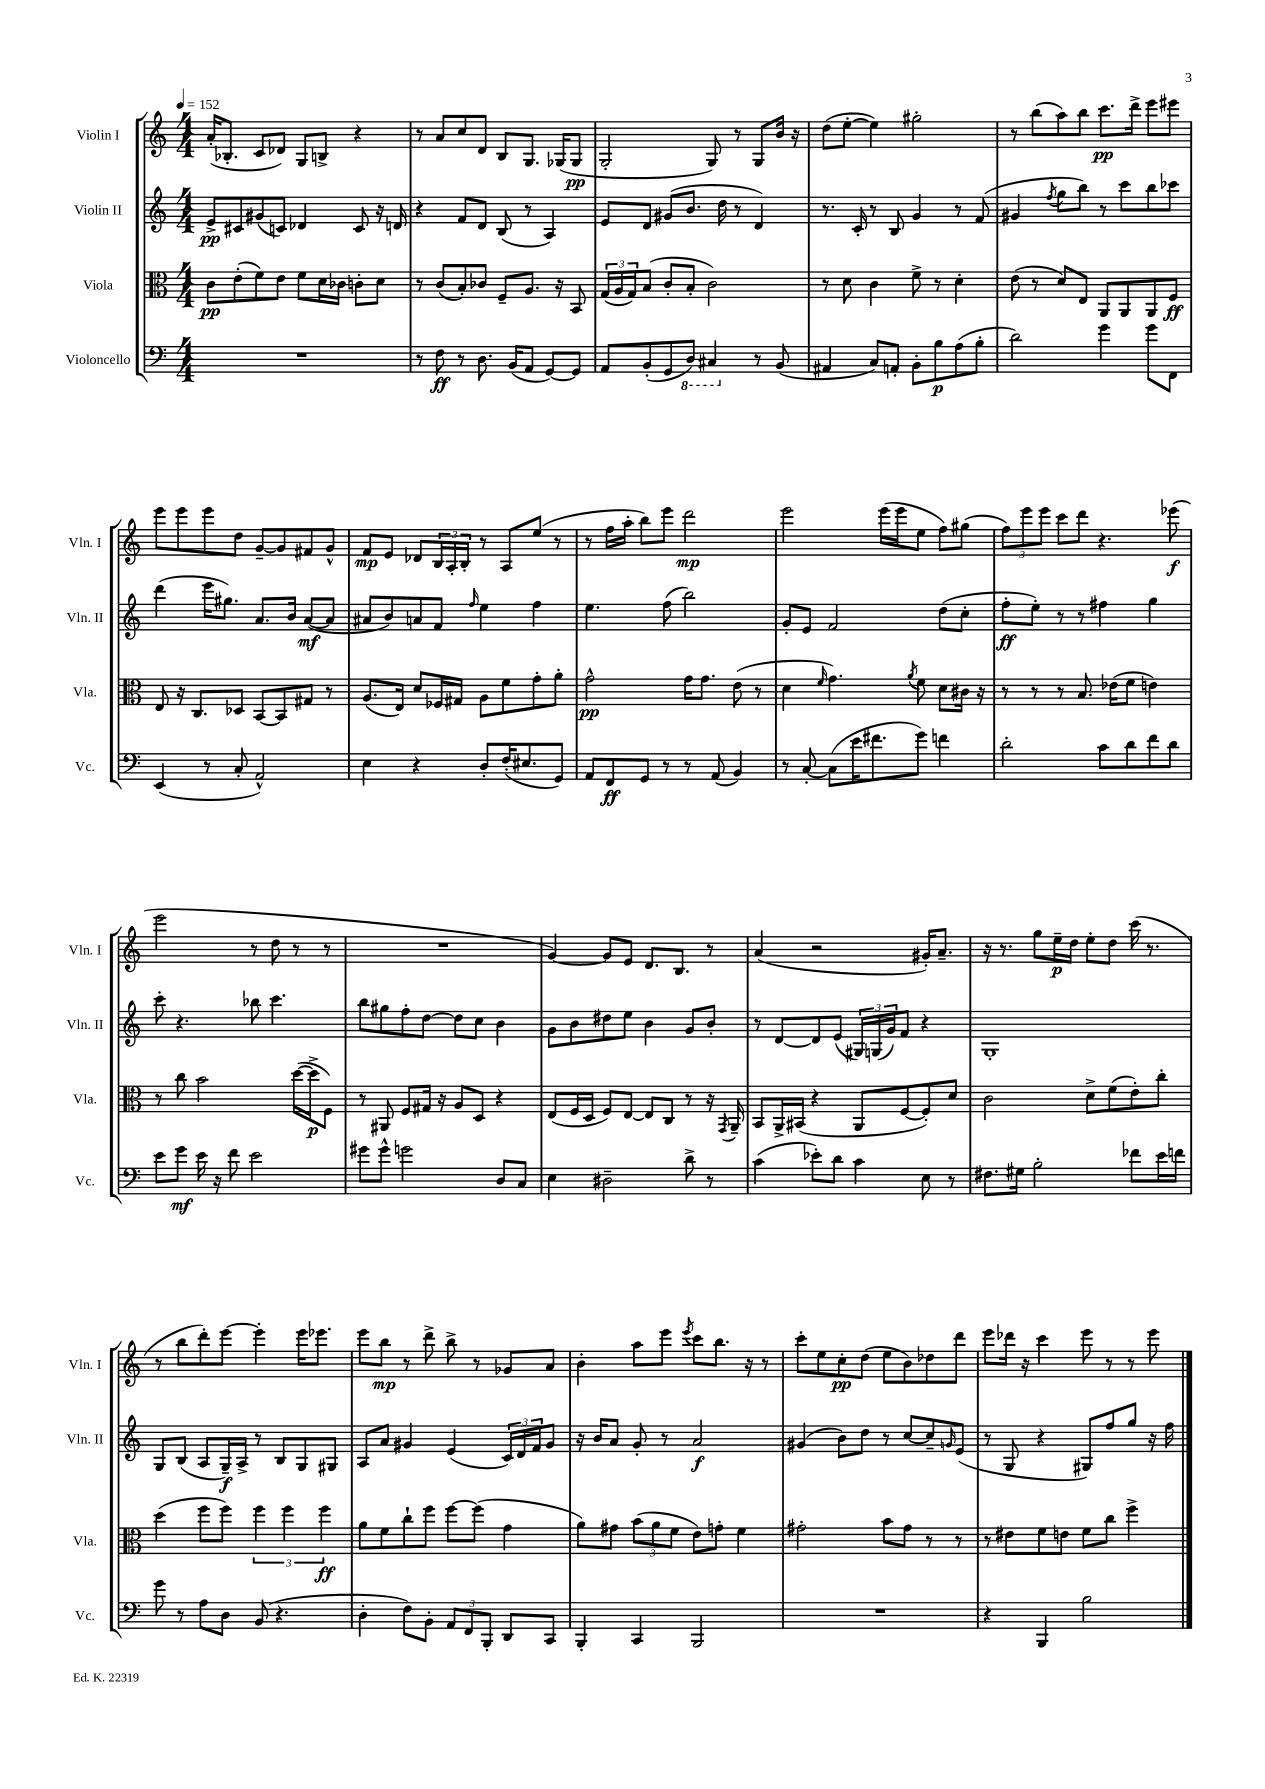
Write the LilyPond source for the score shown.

<<
\new StaffGroup <<
\new Staff = "s0" \with { instrumentName = "Violin I" shortInstrumentName = "Vln. I" } {
    \clef treble \key c \major \numericTimeSignature \time 4/4 \tempo 4 = 152
    a'16-.( bes8.-. c'8 des'8) g8 b8-> r4 |
    r8 a'8 c''8 d'8 b8 g8. ges16( ges8\pp |
    g2-. g8) r8 g8 b'16 r16 |
    d''8( e''8~-. e''4) gis''2-. |
    r8 b''8( a''8) b''8 c'''8.\pp d'''16-> e'''8 eis'''8 |
    e'''8 e'''8 e'''8 d''8 g'8~-- g'8 fis'8 g'8-^ |
    f'8\mp e'8 des'8 \tuplet 3/2 { b16 a16-. b16-. } r8 a8 e''8( r8 |
    r8 f''16 a''16-. b''8) e'''8 d'''2\mp |
    e'''2 e'''16( e'''16 e''8 f''8) gis''8( |
    \tuplet 3/2 { f''8) e'''8 e'''8 } c'''8 d'''8 r4. ees'''8\f( |
    e'''2 r8 d''8 r8 r8 |
    R1 |
    g'4~) g'8 e'8 d'8. b8. r8 |
    a'4( r2 gis'16-.) a'8.-- |
    r16 r8. g''8 e''16--\p d''16 e''8-. d''8 c'''16( r8. |
    r8 b''8 d'''8-.) e'''8~ e'''4-. e'''16 ees'''8. |
    e'''8 b''8\mp r8 d'''8-> b''8-> r8 ges'8 a'8 |
    b'4-. a''8 e'''8 \acciaccatura { e'''8 } c'''8 b''8. r16 r8 |
    c'''8-. e''8 c''8-.\pp d''8( e''8 b'8) des''8 d'''8 |
    e'''8 des'''16 r16 c'''4 e'''8 r8 r8 e'''8 \bar "|." |
}
\new Staff = "s1" \with { instrumentName = "Violin II" shortInstrumentName = "Vln. II" } {
    \clef treble \key c \major \numericTimeSignature \time 4/4
    e'8->\pp cis'8 gis'8( c'8) des'4 c'8 r16 d'16 |
    r4 f'8 d'8 b8( r8 a4) |
    e'8 d'8 gis'8( b'8. d''16 r8 d'4) |
    r8. c'16-. r8 b8 g'4 r8 f'8( |
    gis'4 \acciaccatura { f''8 } g''8 b''8) r8 c'''8 b''8 ces'''8 |
    d'''4( e'''16 gis''8.) a'8. b'16 a'8~\mf( a'8 |
    ais'8 b'8) a'8 f'8 \grace { f''16 } e''4 f''4 |
    e''4. f''8( b''2) |
    g'8-. e'8 f'2 d''8( c''8-. |
    f''8-.\ff e''8-.) r8 r8 fis''4 g''4 |
    c'''8-. r4. bes''8 c'''4. |
    b''8 gis''8 f''8-. d''8~ d''8 c''8 b'4 |
    g'8 b'8 dis''8 e''8 b'4 g'8 b'8-. |
    r8 d'8~ d'8 e'8( \tuplet 3/2 { gis16) g16( g'16) } f'8 r4 |
    g1-. |
    g8 b8( a8 g16--\f) a16-> r8 b8 g8 gis8 |
    a8 a'8 gis'4 e'4( \tuplet 3/2 { c'16) d'16 f'16 } gis'8 |
    r16 b'16 a'8 g'8-. r8 a'2\f |
    gis'4( b'8) d''8 r8 c''8~ c''8-- \grace { g'16 } e'8( |
    r8 g8 r4 gis8) f''8 g''8 r16 f''16 \bar "|." |
}
\new Staff = "s2" \with { instrumentName = "Viola" shortInstrumentName = "Vla." } {
    \clef alto \key c \major \numericTimeSignature \time 4/4
    c'8\pp e'8-.( f'8) e'8 f'8 d'16 ces'16 c'8-. d'8 |
    r8 c'8( b8-.) ces'8 f8-- a8. r16 b,8 |
    \tuplet 3/2 { g16( a16 g16) } b8( c'8-. b8-. c'2) |
    r8 d'8 c'4 f'8-> r8 d'4-. |
    e'8( r8 d'8) e8 a,8 a,8 a,8 f8\ff |
    e8 r16 c8. des8 b,8~ b,8 gis8 r8 |
    a8.( e16) d'8 fes16 gis16 a8 f'8 g'8-. a'8-. |
    g'2-^\pp g'16 g'8. e'8( r8 |
    d'4 \grace { f'16 } g'4.) \acciaccatura { a'8 } f'8 d'8 cis'16 r16 |
    r8 r8 r8 b8. ees'16( f'8 e'4) |
    r8 c''8 b'2 d''16~( d''16->\p f8) |
    r8 ais,8 f8 gis16 r16 a8 d8 r4 |
    e8( f16 d16 f8) e8~ e8 c8 r8 r16 \acciaccatura { g,8 } a,16-- |
    b,8 a,16-> bis,16( r4 a,8 f8~ f8-.) d'8 |
    c'2 d'8-> f'8( e'8-.) c''8-. |
    d''4( f''8 f''8) \tuplet 3/2 { f''4 f''4 f''4\ff } |
    a'8 f'8 c''8-! f''8 f''8~ f''8( g'4 |
    a'8) gis'8 \tuplet 3/2 { b'8( a'8 f'8 } e'8) g'8-. f'4 |
    gis'2-. b'8 gis'8 r8 r8 |
    r8 eis'8 f'8 e'8 f'8 c''8 f''4-> \bar "|." |
}
\new Staff = "s3" \with { instrumentName = "Violoncello" shortInstrumentName = "Vc." } {
    \clef bass \key c \major \numericTimeSignature \time 4/4
    R1 |
    r8 f8\ff r8 d8. b,16( a,8 g,8~) g,8 |
    a,8 b,8-.( g,8 \ottava #-1 d,8) cis,4 \ottava #0 r8 b,8( |
    ais,4 c8) a,8-. b,8-. b8\p a8( b8-. |
    d'2) g'4 g'8 f,8 |
    e,4( r8 c8-. a,2-^) |
    e4 r4 d8-. f16-.( eis8. g,8) |
    a,8 f,8\ff g,8 r8 r8 a,8( b,4) |
    r8 c8~-. c8( e'16 fis'8. g'8) f'4 |
    d'2-. c'8 d'8 f'8 d'8 |
    e'8 g'8\mf e'16 r16 f'8 e'2 |
    gis'8 gis'8-^ g'2 d8 c8 |
    e4 dis2-- d'8-> r8 |
    c'4( ees'8-.) d'8 c'4 e8 r8 |
    fis8. gis16 b2-. fes'8 e'16 f'16 |
    g'8 r8 a8 d8 b,8( r4. |
    d4-. f8) b,8-. \tuplet 3/2 { a,8 f,8 b,,8-. } d,8 c,8 |
    b,,4-. c,4 b,,2 |
    R1 |
    r4 b,,4 b2 \bar "|." |
}
>>
>>
\layout { \context { \Score \remove "Bar_number_engraver" } }
